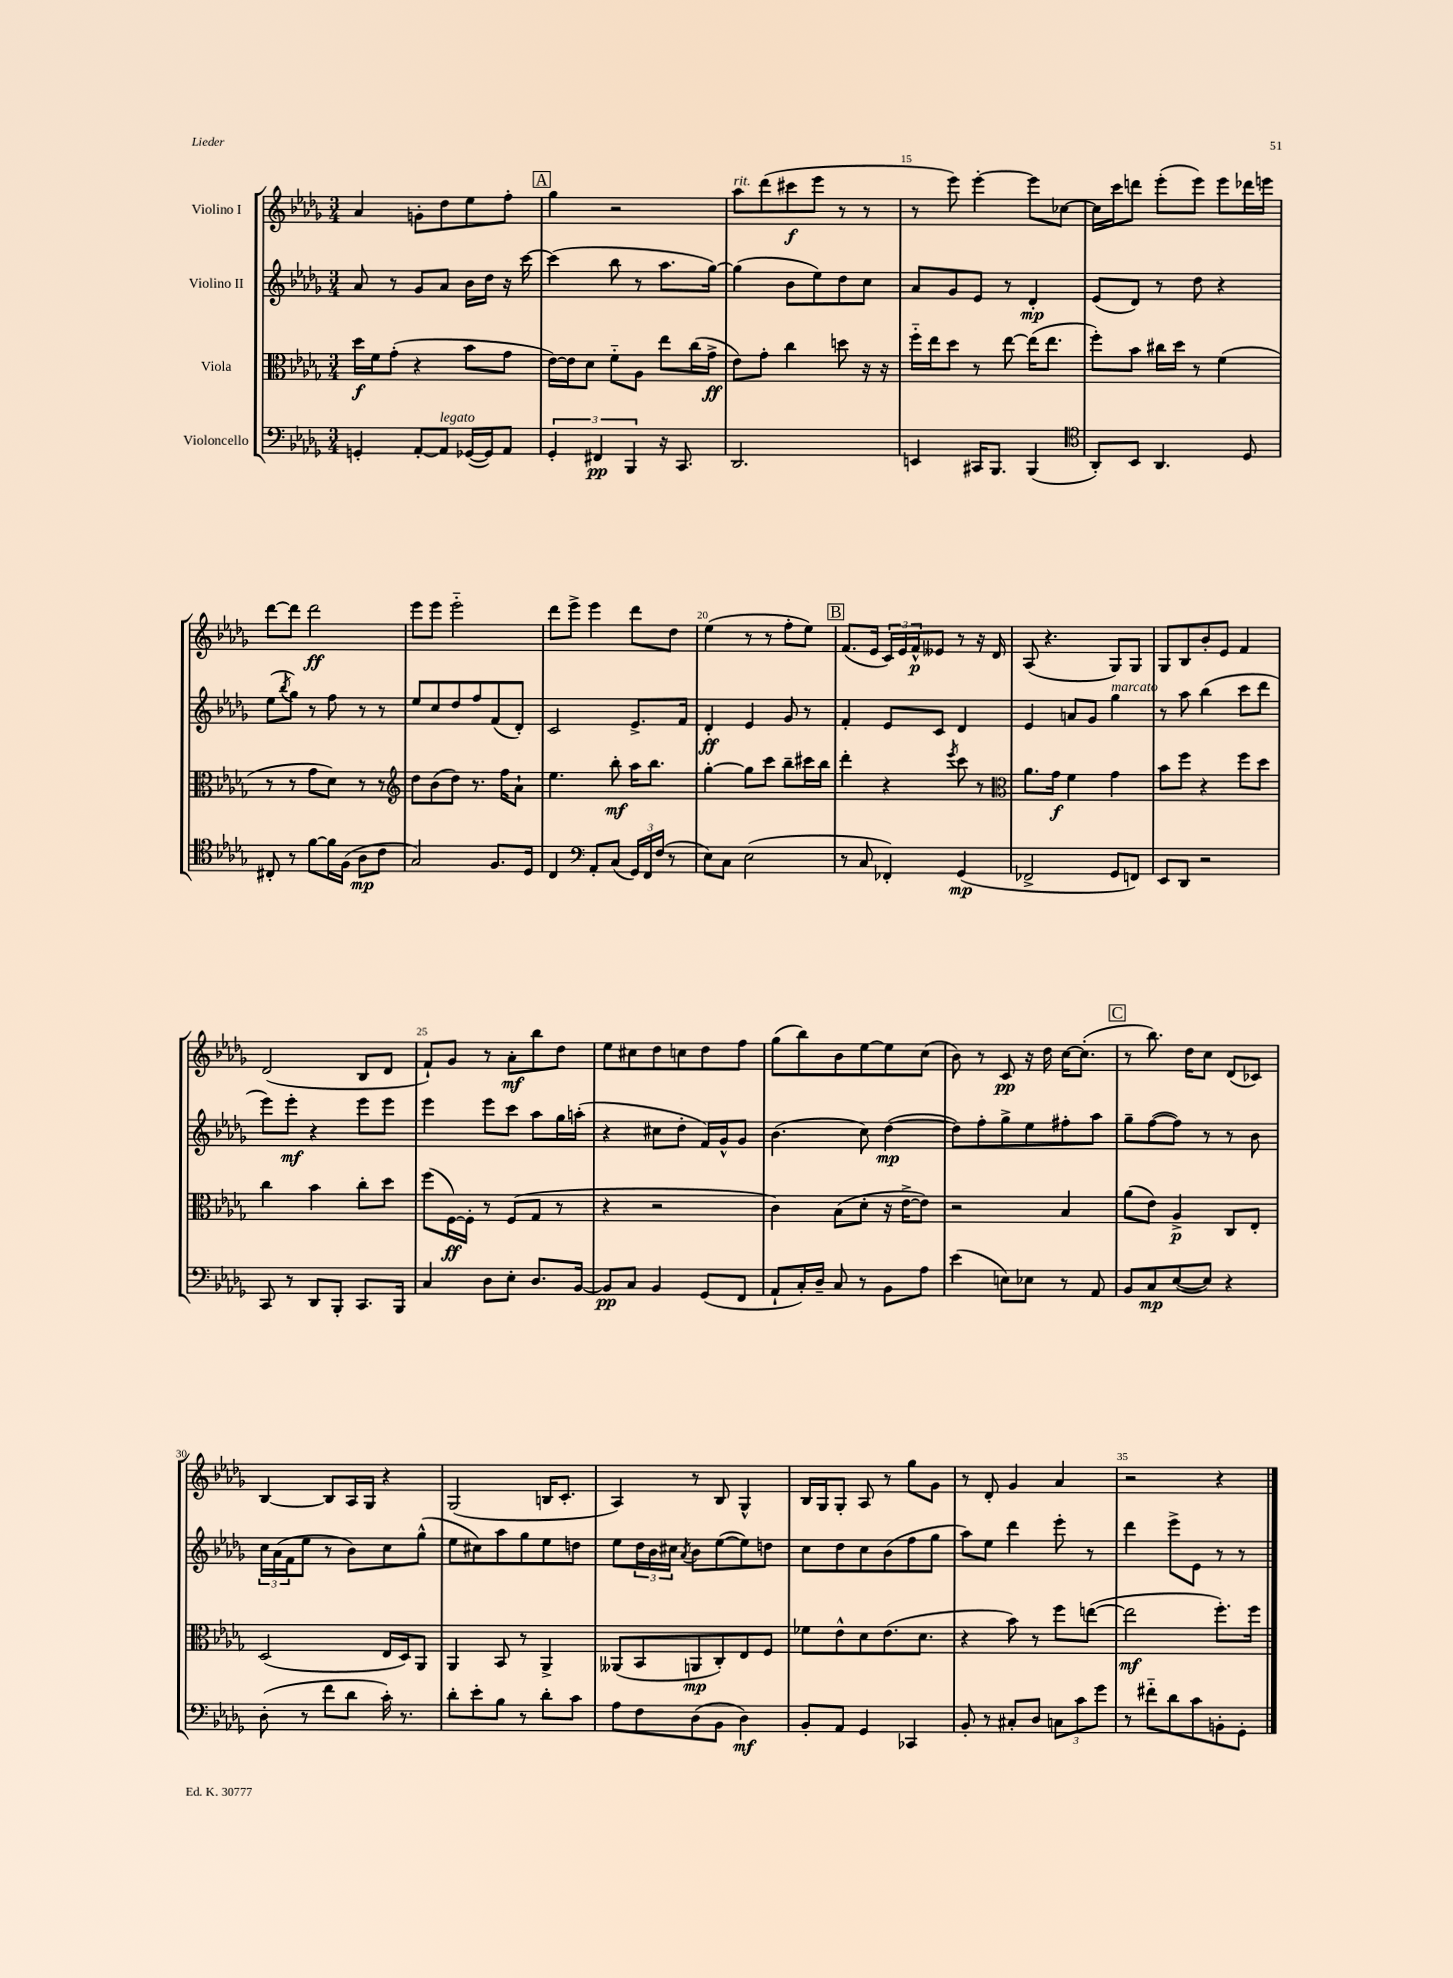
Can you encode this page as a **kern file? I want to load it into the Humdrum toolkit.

**kern	**kern	**kern	**kern
*staff4	*staff3	*staff2	*staff1
*clefF4	*clefC3	*clefG2	*clefG2
*k[b-e-a-d-g-]	*k[b-e-a-d-g-]	*k[b-e-a-d-g-]	*k[b-e-a-d-g-]
*M3/4	*M3/4	*M3/4	*M3/4
4GG'	16dd-	8a-	4a-
.	16f	.	.
.	(8g-'	8r	.
[8AA-'	4r	8g-	8g'
8AA-]	.	8a-	8dd-
([16GG-	8b-	16b-	8ee-
16GG-])	.	16dd-	.
8AA-	8g-	16r	8ff'
.	.	[16ccc	.
=	=	=	=
6GG-'	[16e-)	(4ccc]	4gg-
.	16e-]	.	.
.	8d-	.	.
6FF#	.	.	.
.	8f'~	8bb-	2r
6BBB-	.	.	.
.	8A-	8r	.
16r	8ee-	8.aa-	.
8.CC	.	.	.
.	(16cc	.	.
.	16g-^	[16gg-)	.
=	=	=	=
2.DD-	8e-)	(4gg-]	8aa-
.	8g-'	.	(8ddd-
.	4cc	8b-	8ccc#
.	.	8ee-)	8eee-
.	8dd	8dd-	8r
.	16r	8cc	8r
.	16r	.	.
=	=	=	=
4EE	16ff'~	8a-	8r
.	16ee-	.	.
.	8dd-	8g-	8eee-)
16CC#	8r	8e-	[4eee-'
8.BBB-	.	.	.
.	[8ee-	8r	.
(4BBB-	(16ee-]	4d-'	8eee-]
.	8.ee-	.	.
.	.	.	[8cc-
=	=	=	=
*clefC4	*	*	*
8AA-')	8ff')	(8e-	16cc-]
.	.	.	16ccc
8BB-	8b-	8d-)	8ddd
4.AA-	16cc#	8r	(8eee-'
.	16dd-	.	.
.	8r	8dd-	8eee-)
.	(4f	4r	8eee-
8D-	.	.	16ddd-
.	.	.	16eee
=	=	=	=
8C#'	8r	(8ee-	[8ddd-
.	.	8qbb-	.
8r	8r	8gg-)	8ddd-]
[8f	8g-	8r	2ddd-
16f]	8d-)	8ff	.
(16F	.	.	.
8A-	8r	8r	.
8c	8r	8r	.
=	=	=	=
*	*clefG2	*	*
2G-)	8dd-	8ee-	8eee-
.	(8b-	8cc	8eee-
.	8dd-)	8dd-	2eee-'~
.	8.r	8ff	.
8.F	.	(8f	.
.	16ff	.	.
.	8a-`	8d-')	.
16D-	.	.	.
=	=	=	=
4C	4.ee-	2c	8ddd-
.	.	.	8eee-^
*clefF4	*	*	*
8AA-'	.	.	4eee-
(8C	8bb-'	.	.
24GG-)	16aa-	8.e-^	8ddd-
24FF	.	.	.
.	8.bb-	.	.
(24F	.	.	.
8r	.	.	8dd-
.	.	16f	.
=	=	=	=
8E-)	[4gg-'	4d-'	(4ee-
8C	.	.	.
(2E-	8gg-]	4e-	8r
.	8ccc	.	8r
.	8bb-~	8g-	8ff'
.	16ccc#	8r	8ee-)
.	16bb-	.	.
=	=	=	=
8r	4ddd-'	4f'	(8.f
8C	.	.	.
.	.	.	16e-
4FF-')	4r	8e-	24c)
.	.	.	24e-
.	.	.	24f^^
.	.	8c	8e--
.	8qeee-	.	.
(4GG-	8ccc	4d-	8r
.	8r	.	16r
.	.	.	16d-
=	=	=	=
*	*clefC3	*	*
2FF-^	8.a-	4e-	(8A-
.	.	.	4.r
.	16g-	.	.
.	4f	8a	.
.	.	8g-	.
8GG-	4g-	4gg-	8G-)
8FF)	.	.	8G-
=	=	=	=
8EE-	8b-	8r	8G-
8DD-	8ff	8aa-	8B-
2r	4r	(4bb-	8b-'
.	.	.	8e-
.	8ff	8ccc	4f
.	8dd-	8ddd-	.
=	=	=	=
8CC	4cc	8eee-)	(2d-
8r	.	8eee-'	.
8DD-	4b-	4r	.
8BBB-'	.	.	.
8.CC	8cc'	8eee-	8B-
.	8dd-	8eee-	8d-
16BBB-	.	.	.
=	=	=	=
4C	(8ff	4eee-	8f`)
.	[16F)	.	8g-
.	16F']	.	.
8D-	8r	8eee-	8r
8E-'	(8F	8ccc	8a-'
8.D-	8G-	8aa-	8bb-
.	8r	16gg-	8dd-
[16BB-	.	(16aa'	.
=	=	=	=
8BB-]	4r	4r	8ee-
8C	.	.	8cc#
4BB-	2r	8cc#	8dd-
.	.	8dd-'	8cc
(8GG-	.	16f)	8dd-
.	.	16g-^^	.
8FF	.	8g-	8ff
=	=	=	=
8AA-`	4c)	(4.b-	(8gg-
16C')	.	.	8bb-)
16D-~	.	.	.
8C	(8B-	.	8b-
8r	8d-'	8cc)	[8ee-
8BB-	16r	([4dd-	8ee-]
.	[16e-^	.	.
8A-	8e-])	.	(8cc
=	=	=	=
(4e-	2r	8dd-])	8b-)
.	.	8ff'	8r
8E)	.	8gg-^	8c
8E-	.	8ee-	16r
.	.	.	16dd-
8r	4B-	8ff#'	[16cc
.	.	.	(8.cc']
8AA-	.	8aa-	.
=	=	=	=
8BB-	(8a-	8gg-~	8r
8C	8e-)	([8ff	8.bb-)
([8E-	4A-^	8ff])	.
.	.	.	16dd-
8E-])	.	8r	8cc
4r	8C	8r	(8d-
.	8E-'	8b-	8c-)
=	=	=	=
(8D-'	(2D-	24cc	[4B-
.	.	(24a-	.
.	.	24f	.
8r	.	8ee-	.
8f	.	8r	8B-]
8d-	.	8b-)	16A-
.	.	.	16G-
16c')	16E-	8cc	4r
8.r	16D-)	.	.
.	8AA-	(8gg-^^	.
=	=	=	=
8d-'	4AA-	8ee-	(2G-
8e-'	.	8cc#)	.
8B-	8BB-	8aa-	.
8r	8r	8gg-	.
8d-'	4AA-^	8ee-	16B
.	.	.	8.c'
8c	.	8dd	.
=	=	=	=
8A-	(8AA--	8ee-	4A-)
8F	8BB-	24dd-	.
.	.	24b-	.
.	.	24cc#	.
.	.	8qa-	.
(8D-	8AA	8b-	8r
8BB-	8C')	([8ee-	8B-
4D-)	8E-	8ee-])	4G-^^
.	8F	8dd	.
=	=	=	=
8BB-'	8f-	8cc	16B-
.	.	.	16G-
8AA-	8e-^^	8dd-	8G-'
4GG-	8d-	8cc	8A-
.	(8.e-	(8b-	8r
4CC-	.	8ff	8gg-
.	8.d-	.	.
.	.	8gg-	8g-
=	=	=	=
8BB-'	4r	8aa-)	8r
8r	.	8ee-	8d-'
8C#'	8b-)	4ddd-	4g-
8D-	8r	.	.
12C	8ff	8eee-'	4a-
12c	.	.	.
.	([8ee	8r	.
12g-	.	.	.
=	=	=	=
8r	2ee]	4ddd-	2r
8f#'~	.	.	.
8d-	.	8eee-^	.
8c	.	8e-	.
8BB'	8.ff')	8r	4r
8GG-'	.	8r	.
.	16ff	.	.
==	==	==	==
*-	*-	*-	*-
